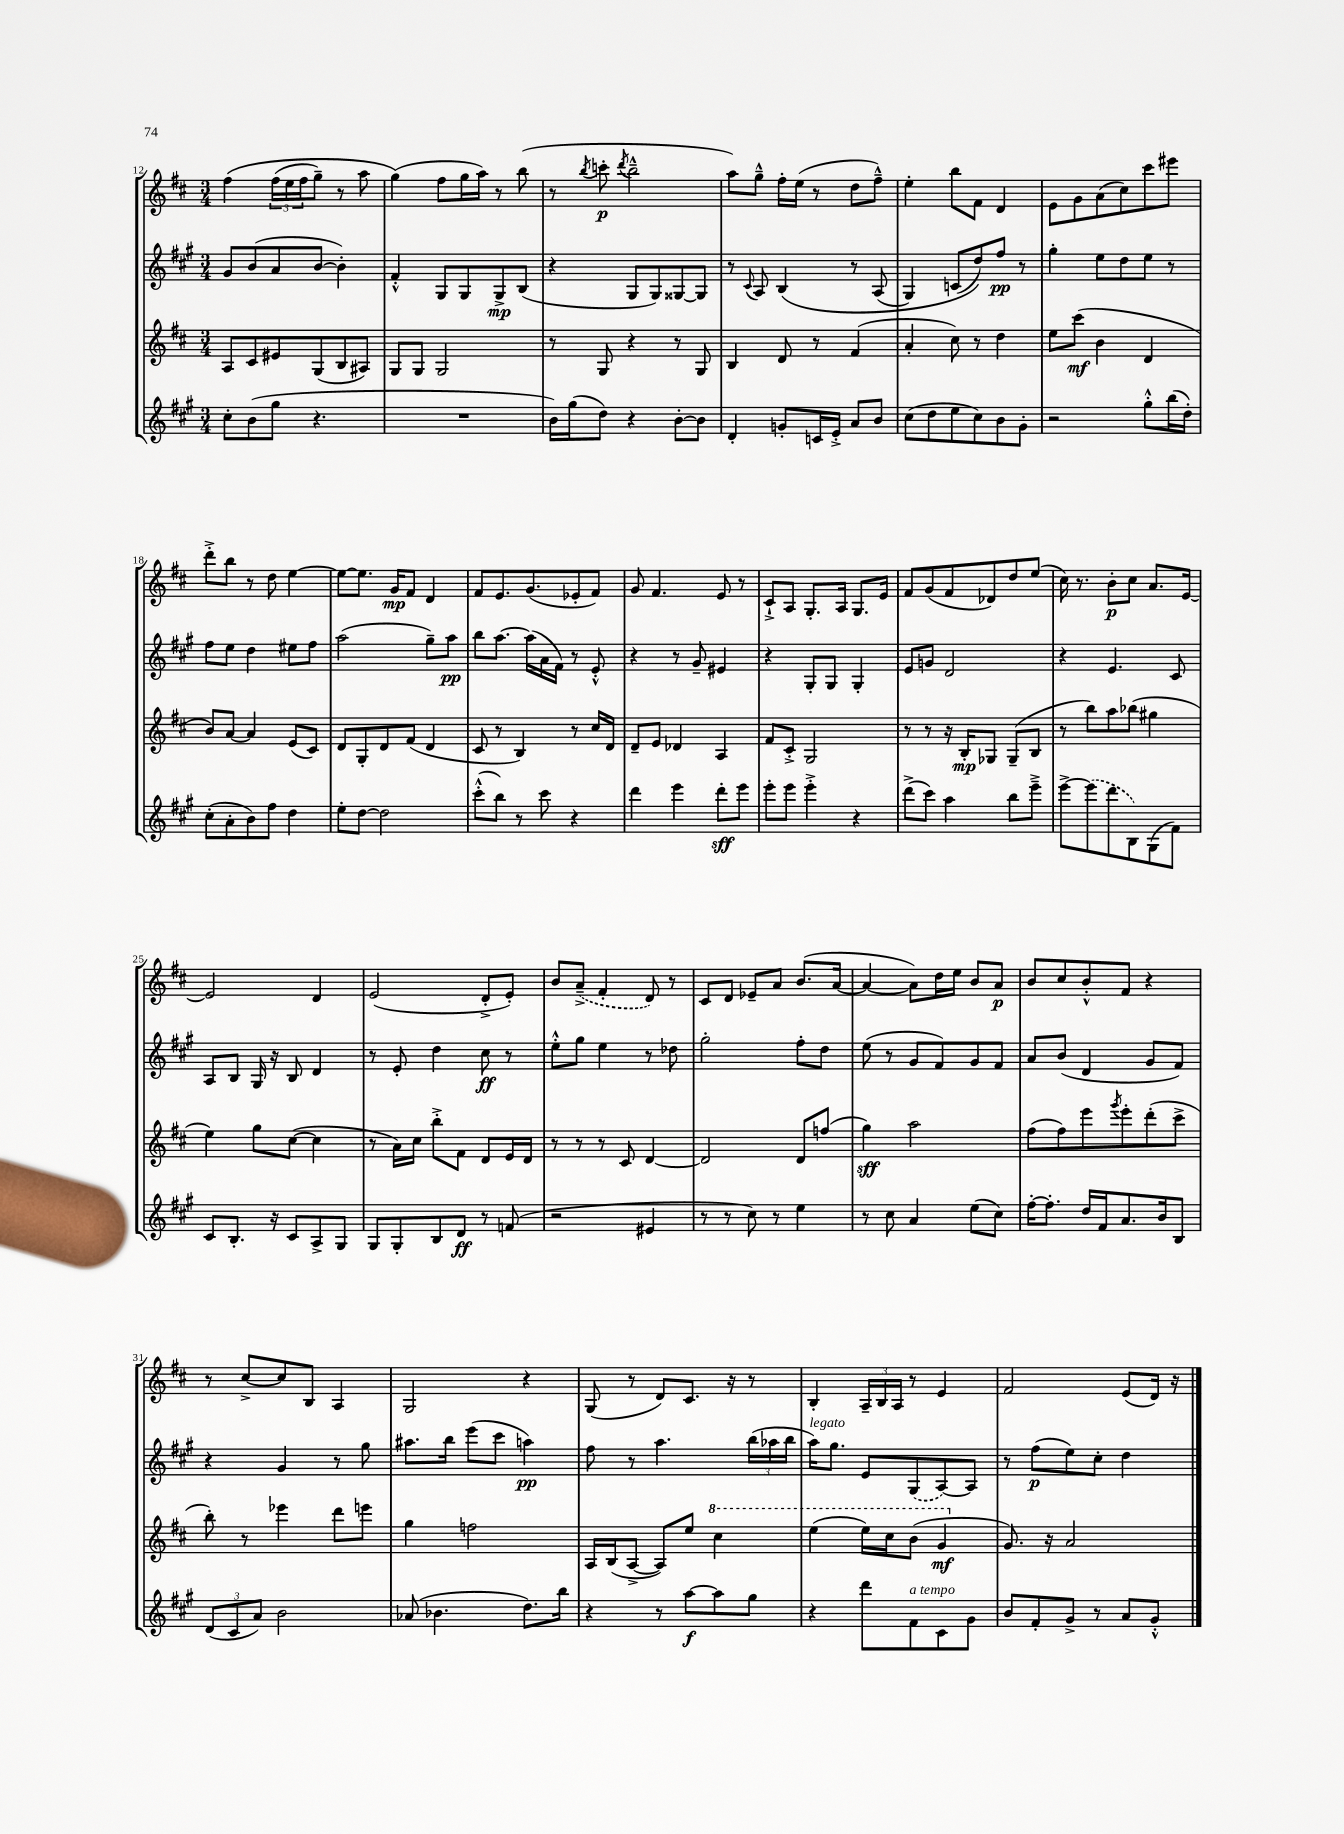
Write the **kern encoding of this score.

**kern	**kern	**kern	**kern
*staff4	*staff3	*staff2	*staff1
*clefG2	*clefG2	*clefG2	*clefG2
*k[f#c#g#]	*k[f#c#]	*k[f#c#g#]	*k[f#c#]
*M3/4	*M3/4	*M3/4	*M3/4
8cc#'\L	8A/L	8g#/L	&(4ff#\
(8b\	8c#/	(8b/	.
8gg#\J	8e#/	8a/	(24ff#\LL
.	.	.	24ee\
.	.	.	24ff#\J
4.r	(8G/	[8b/J	8gg~\J)
.	8B/	4b'\])	8r
.	8A#/J)	.	8aa\
=	=	=	=
2.r	8G/L	4f#'^^/	(4gg\&)
.	8G/J	.	.
.	2G/	8G#/L	8ff#\L
.	.	8G#/	16gg\L
.	.	.	16aa\JJ)
.	.	8G#^/	8r
.	.	(8B/J	(8bb\
=	=	=	=
16b\LL)	8r	4r	8r
(16gg#\J	.	.	.
.	.	.	8qbb/
8dd\J)	8G/	.	8ccc'\
.	.	.	8qddd/
4r	4r	8G#/L	2bb~^^\
.	.	8G#/)	.
[8b'\L	8r	[8G##/	.
8b\]J	8G/	8G##/]J	.
=	=	=	=
4d'/	4B/	8r	8aa\L)
.	.	8qqc#/	.
.	.	8A/	8gg~^^\J
8g'/L	8d/	&(4B/	16ff#'\LL
.	.	.	(16ee\JJ
16c/L	8r	.	8r
16e'^/JJ	.	.	.
8a/L	(4f#/	8r	8dd\L
8b/J	.	(8A/	8ff#~^^\J)
=	=	=	=
(8cc#\L	4a'/	4G#/)	4ee'\
8dd\	.	.	.
8ee\	8cc#\)	(8c/L	8bb\L
8cc#\)	8r	8dd/)&)	8f#\J
8b\	4dd\	8ff#/J	4d/
8g#'\J	.	8r	.
=	=	=	=
2r	8ee\L	4gg#'\	8e\L
.	(8ccc#\J	.	8g\
.	4b\	8ee\L	(8a\
.	.	8dd\	8cc#\)
8gg#'^^\L	4d/	8ee\J	8ccc#\
(16bb\L	.	8r	8eee#\J
16dd'\JJ)	.	.	.
=	=	=	=
(8cc#'\L	8b/L)	8ff#\L	8ddd'^\L
8a'\	[8a/J	8ee\J	8bb\J
8b\)	4a/]	4dd\	8r
8ff#\J	.	.	8dd\
4dd\	(8e/L	8ee#\L	[4ee\
.	8c#/J)	8ff#\J	.
=	=	=	=
8ee'\L	8d/L	(2aa\	8ee\_L
[8dd\J	8G'/	.	8.ee\]J
2dd\]	8d/	.	.
.	.	.	16g/LK
.	(8f#/J	.	8f#/J
.	4d/	8gg#~\L)	4d/
.	.	8aa\J	.
=	=	=	=
(8ccc#'^^\L	8c#/	8bb\L	8f#/L
8bb\J)	8r	[8.aa\J	8.e/
8r	4B/)	.	.
.	.	(16aa\]LL	(8.g/
8ccc#\	.	16a\	.
.	.	16f#\JJ)	.
4r	8r	8r	8e-'/
.	16cc#/LL	8e'^^/	8f#/J)
.	16d/JJ	.	.
=	=	=	=
4ddd\	8d~/L	4r	8g/
.	8e/J	.	4.f#/
4eee\	4d-/	8r	.
.	.	8g#~/	.
8ddd'\L	4A/	4e#/	8e/
8eee\J	.	.	8r
=	=	=	=
8eee'\L	8f#/L	4r	8c#`^/L
8eee\J	8c#'^/J	.	8A/J
4eee'^\	2G/	8G#'/L	8.G'/L
.	.	8G#/J	.
.	.	.	16A/Jk
4r	.	4G#'/	8.G/L
.	.	.	16e/Jk
=	=	=	=
(8ddd^\L	8r	8e/L	8f#/L
8ccc#\J)	8r	8g/J	(8g/
4aa\	16r	2d/	8f#/
.	16B'/LK	.	.
.	8G-/J	.	8d-/)
8bb\L	(8G-~/L	.	8dd/
8eee~^\J	8B/J	.	(8ee/J
=	=	=	=
[8eee^\L	8r	4r	16cc#\)
.	.	.	8.r
(8eee\]	8bb\L)	.	.
8ddd\	8aa\	4.e/	8b'\L
8B\)	(8bb-\J	.	8cc#\J
(8G#\	4gg#\	.	8.a/L
8f#\J)	.	8c#/	.
.	.	.	[16e/Jk
=	=	=	=
8c#/L	4ee\)	8A/L	2e/]
8.B'/J	.	8B/J	.
.	8gg\L	16G#/	.
16r	.	16r	.
8c#/L	([8cc#\J	8B/	.
8A^/	4cc#\]	4d/	4d/
8G#/J	.	.	.
=	=	=	=
8G#/L	8r	8r	(2e/
8G#'/	16a\LL)	8e'/	.
.	16cc#\JJ	.	.
8B/	8bb'^\L	4dd\	.
8d/J	8f#\J	.	.
8r	8d/L	8cc#\	8d'^/L
(8f/	16e/L	8r	8e'/J)
.	16d/JJ	.	.
=	=	=	=
2r	8r	8ee'^^\L	8b/L
.	8r	8gg#\J	(8a~^/J
.	8r	4ee\	4f#'/
.	8c#/	.	.
4e#/	[4d/	8r	8d/)
.	.	8dd-\	8r
=	=	=	=
8r	2d/]	2gg#'\	8c#/L
8r	.	.	8d/J
8cc#\)	.	.	8e-~/L
8r	.	.	8a/J
4ee\	8d/L	8ff#'\L	(8.b/L
.	(8ff/J	8dd\J	.
.	.	.	[16a/Jk
=	=	=	=
8r	4gg\)	(8ee\	4a/_
8cc#\	.	8r	.
4a/	2aa\	8g#/L	8a\]L)
.	.	8f#/)	16dd\L
.	.	.	16ee\JJ
(8ee\L	.	8g#/	8b/L
8cc#\J)	.	8f#/J	8a/J
=	=	=	=
[16ff#'\LK	(8ff#\L	8a/L	8b/L
8.ff#'\]J	.	.	.
.	8ff#\)	(8b/J	8cc#/
16dd/LL	8eee\	4d/	8b'^^/
16f#/J	.	.	.
.	8qggg/	.	.
8.a/	8eee'\	.	8f#/J
.	(8ddd'\	8g#/L	4r
16b/k	.	.	.
8B/J	8ccc#^\J	8f#/J)	.
=	=	=	=
(12d/L	8bb'\)	4r	8r
12c#/	.	.	.
.	8r	.	[8cc#^/L
12a/J)	.	.	.
2b\	4eee-\	4g#/	8cc#/]
.	.	.	8B/J
.	8ddd\L	8r	4A/
.	8eee\J	8gg#\	.
=	=	=	=
(8a-/	4gg\	8.aa#\L	2G/
4.b-\	.	.	.
.	.	16bb\Jk	.
.	2ff\	(8eee\L	.
.	.	8ccc#\J	.
8.dd\L)	.	4aa\)	4r
16bb\Jk	.	.	.
=	=	=	=
4r	16A/LL	8ff#\	(8G/
.	(16B/J	.	.
.	[8A^/J	8r	8r
8r	8A/]L)	4.aa\	8d/L)
[8aa\L	8ee/J	.	8.c#/J
8aa\]	4ccc#\	.	.
.	.	.	16r
8gg#\J	.	(24bb\LL	8r
.	.	24aa-\	.
.	.	24bb\JJ	.
=	=	=	=
4r	(4eee\	16aa\LK)	4B'/
.	.	8.gg#\J	.
8ddd\L	16eee\LL)	8e/L	24A~/LL
.	.	.	24B/
.	16ccc#\J	.	.
.	.	.	24A/JJ
8f#\	(8bb\J	(8G#/	8r
8c#\	4gg/	[8A/)	4e/
8g#\J	.	8A/]J	.
=	=	=	=
8b/L	8.g/)	8r	2f#/
8f#'/	.	(8ff#\L	.
.	16r	.	.
8g#^/J	2a/	8ee\)	.
8r	.	8cc#'\J	.
8a/L	.	4dd\	(8e/L
8g#'^^/J	.	.	16d/Jk)
.	.	.	16r
==	==	==	==
*-	*-	*-	*-
